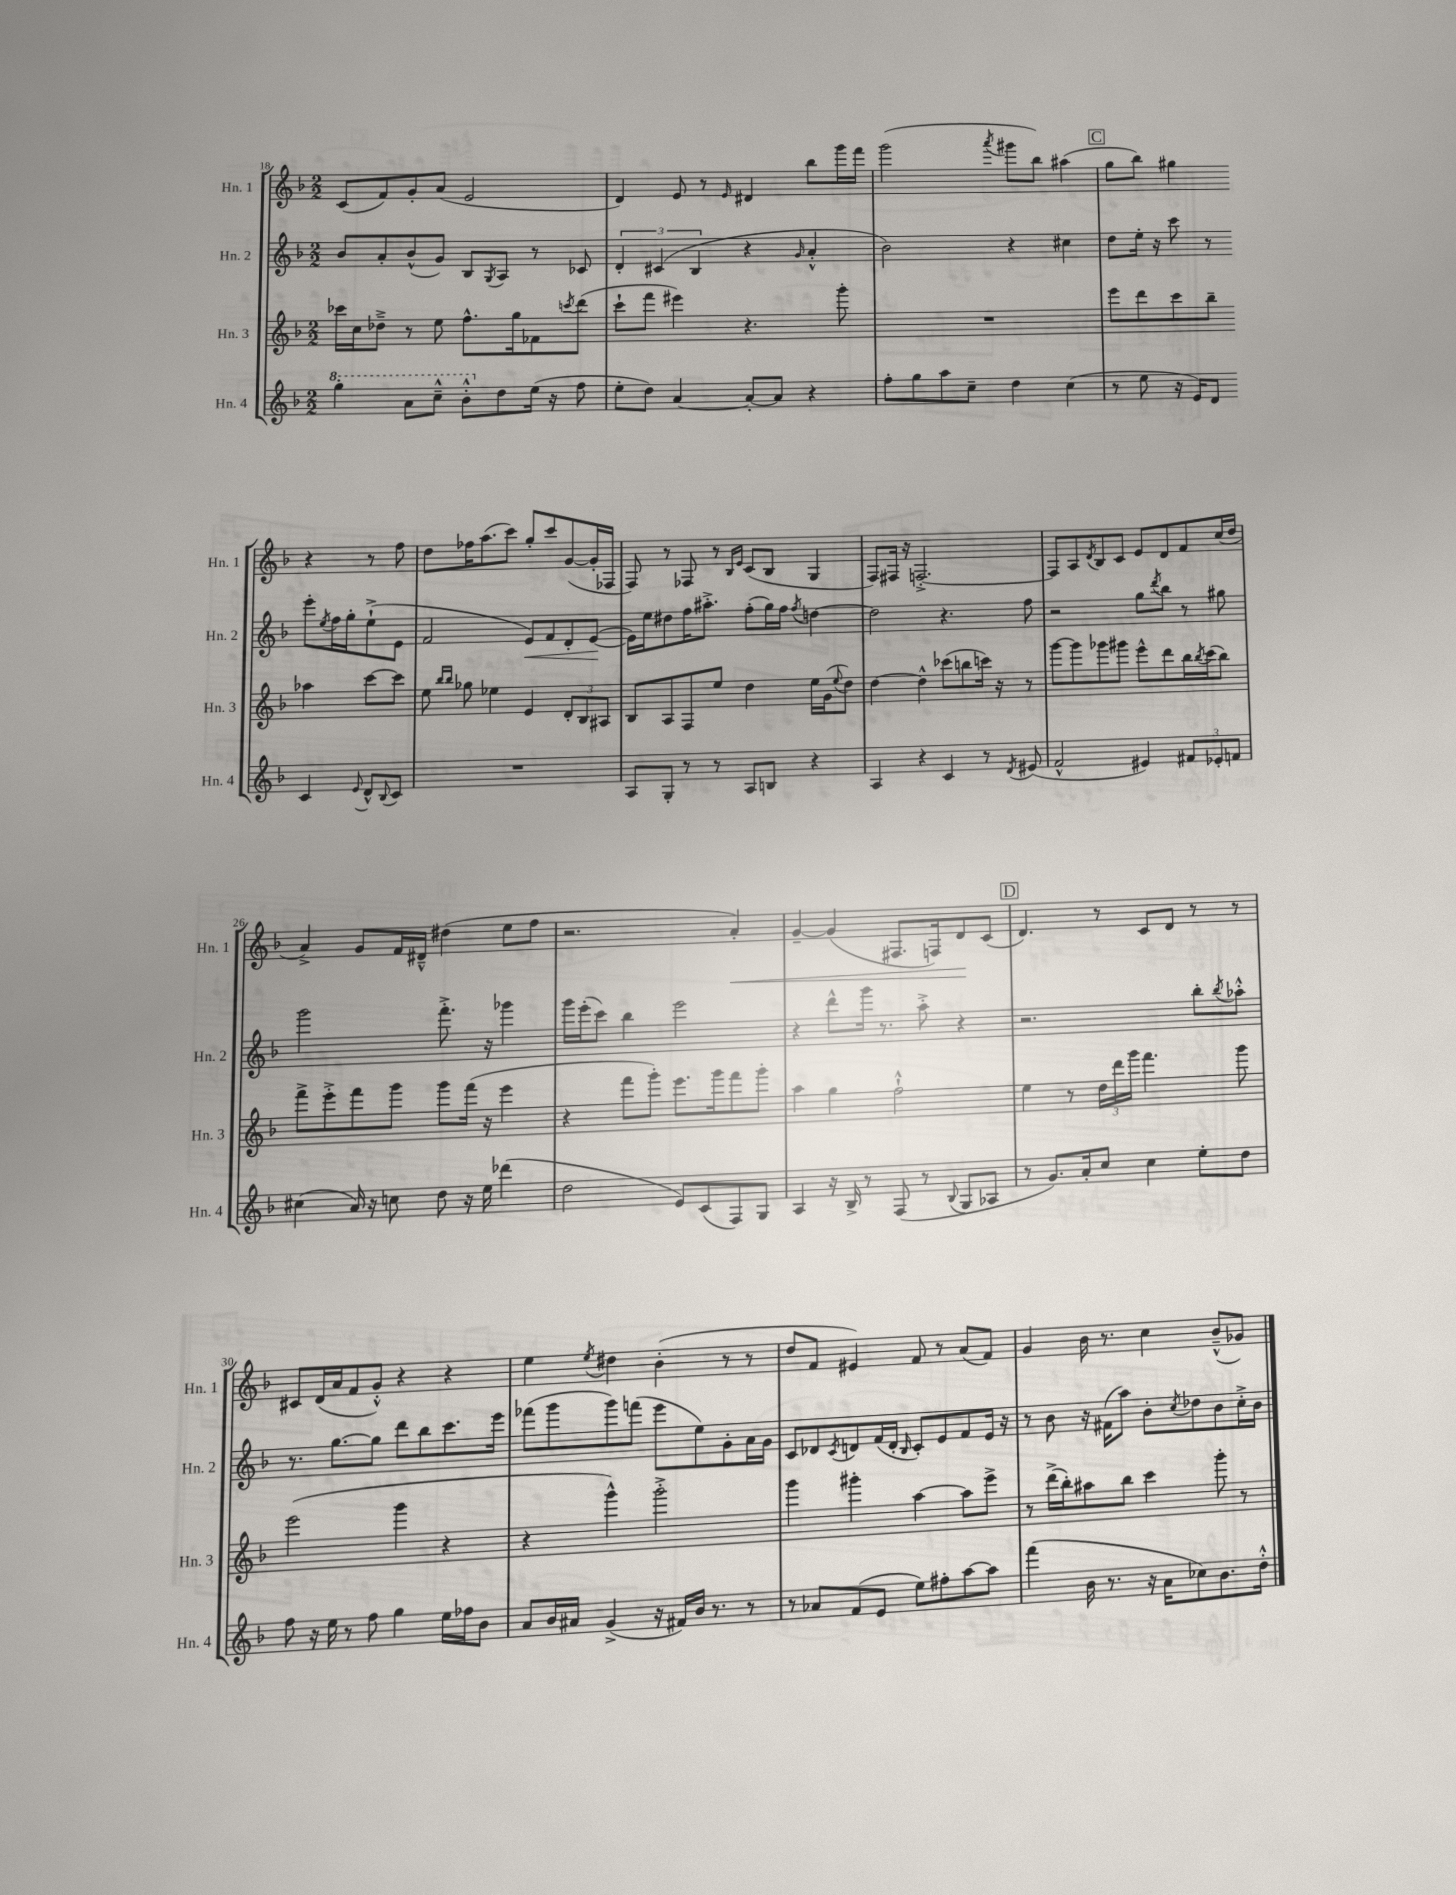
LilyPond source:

<<
\new StaffGroup <<
\new Staff = "s0" \with { instrumentName = "Hn. 1" shortInstrumentName = "Hn. 1" } {
    \clef treble \key f \major \numericTimeSignature \time 2/2
    c'8( f'8) g'8-. a'8( e'2 |
    d'4) e'8 r8 \grace { e'16 } dis'4 bes''8 g'''16 f'''16 |
    g'''2( \acciaccatura { a'''8 } gis'''8 bes''8) ais''4( |
    \mark \markup { \box "C" } g''8 bes''8) gis''4 r4 r8 f''8 |
    d''8 fes''16 a''8.( c'''8) g''8-. c'''8 g'8~( g'16-. fes16 |
    f8) r8 fes8 r8 \grace { bes16 e'16 } c'8( bes8 g4 |
    f8) fis16 r16 f2.~-.-> |
    f8 a8 \acciaccatura { d'8 } bes8 c'8 e'8 d'8 f'8 c''16( d''16 |
    a'4->) g'8 f'16 dis'16---^ dis''4( e''8 f''8 |
    r2. a'4-.\<) |
    g'4~-- g'4( fis8. f16) d'8\! c'8( |
    \mark \markup { \box "D" } d'4.) r8 c'8 d'8 r8 r8 |
    cis'8 d'16( a'16 f'8 g'8-.-^) r4 r4 |
    e''4 \acciaccatura { e''8 } dis''4 bes'4-.( r8 r8 |
    d''8 f'8 eis'4) f'8 r8 a'8( f'8) |
    g'4 bes'16 r8. c''4 bes'8---^( ges'8) \bar "|." |
}
\new Staff = "s1" \with { instrumentName = "Hn. 2" shortInstrumentName = "Hn. 2" } {
    \clef treble \key f \major \numericTimeSignature \time 2/2
    bes'8 a'8-. bes'8-^( g'8) bes8 \acciaccatura { g8 } a8 r8 ces'8 |
    \tuplet 3/2 { d'4-. cis'4( bes4 } r4 \grace { g'16 } a'4-.-^ |
    bes'2) r4 cis''4 |
    \mark \markup { \box "C" } d''8 e''16-. r16 c'''8 r8 e'''8-. \acciaccatura { e''8 } f''16 g''16-. e''8-!->( e'8 |
    f'2 e'8\<) f'8 d'8-. e'8~\!( |
    e'16) e''16 dis''8 f''16 ais''8.-.-> f''8-.( g''16) f''16 \acciaccatura { f''8 } d''4~ |
    d''2 r4. f''8 |
    r2 g''8 \acciaccatura { d'''8 } bes''8 r8 gis''8 |
    g'''2 f'''8.-.-> r16 ges'''4 |
    g'''16 e'''16-.( c'''8) bes''4 e'''2 |
    r4 d'''8-^ g'''16 r8. a''8-.-> r4 |
    \mark \markup { \box "D" } r2. bes''8-. \acciaccatura { bes''8 } aes''8-.-^ |
    r8. g''8.~ g''8 d'''8 bes''8 c'''8. e'''16 |
    fes'''8( g'''8 g'''8) f'''8( e'''8 e''8) g'8-. a'16 g'16 |
    c'8 des'8 \acciaccatura { c'8 } d'8 f'16( d'16-. \grace { bes16 } c'8-.) e'8 f'8 e'16 r16 |
    r8 bes'8 r16 fis'16( a''8) bes'8-. \acciaccatura { c''8 } des''8 bes'8 c''16-.-> bes'16 \bar "|." |
}
\new Staff = "s2" \with { instrumentName = "Hn. 3" shortInstrumentName = "Hn. 3" } {
    \clef treble \key f \major \numericTimeSignature \time 2/2
    ces'''16 c''16 des''8---> r8 e''8 f''8.-^ g''16 fes'8 \acciaccatura { c'''8 } d'''8( |
    c'''8-! f'''8 eis'''4) r4. g'''8-. |
    R1 |
    \mark \markup { \box "C" } e'''8 d'''8 c'''8 bes''8-- aes''4 c'''8~ c'''8 |
    e''8 \grace { bes''16 bes''16 } ges''8 ees''4 e'4 \tuplet 3/2 { d'8-. bes8 ais8 } |
    bes8 a8 f8 e''8 d''4 e''16 g'16( \appoggiatura { e''8 } d''8) |
    d''4~ d''4-^ ces'''8( b''8 c'''16) r16 r8 |
    g'''8~ g'''8 ges'''8 gis'''8 e'''8-^ d'''8 bes''16 \acciaccatura { bes''8 } c'''16( bes''8) |
    f'''8-> e'''8-.-> f'''8 g'''8 g'''8 f'''16( r16 e'''4 |
    r4 f'''8 g'''8-.) e'''8. g'''16 f'''8 g'''8-. |
    a''4 g''4 f''2-!-^ |
    \mark \markup { \box "D" } e''4 r8 \tuplet 3/2 { d''16 d'''16 g'''16 } f'''4. g'''8 |
    e'''2( g'''4 r4 |
    r4 g'''4-^) g'''2-.-> |
    g'''4 gis'''4-. a''4~ a''8 e'''8-> |
    r8 d'''16->( bes''16-.) ais''8 bes''8 c'''4 g'''8-. r8 \bar "|." |
}
\new Staff = "s3" \with { instrumentName = "Hn. 4" shortInstrumentName = "Hn. 4" } {
    \clef treble \key f \major \numericTimeSignature \time 2/2
    \ottava #1 g'''4-. a''8 c'''8---^ bes''8-.-^ \ottava #0 d''8 e''16( r16 f''8 |
    e''8-. d''8) a'4~ a'8~-. a'8 r4 |
    f''8-. g''8 a''8 c''8-- d''4 c''4( |
    \mark \markup { \box "C" } r8 e''8 r16 e'16) d'8 c'4 \appoggiatura { e'8 } d'8-^ \appoggiatura { bes8 } c'8 |
    R1 |
    a8 g8-. r8 r8 a8 b8 r4 |
    a4 r4 c'4 r8 \acciaccatura { d'8 } eis'8( |
    f'2-^ eis'4) \tuplet 3/2 { fis'8 ees'8-. f'8 } |
    cis''4( a'16) r16 c''8 d''8 r16 e''16 des'''4( |
    d''2 e'8) c'8( f8) g8 |
    a4 r16 bes16-> r8 f8( r8 \appoggiatura { bes8 } g8 aes8 |
    \mark \markup { \box "D" } r8 g'8.) a'16-. c''8 c''4 e''8-. d''8 |
    f''8 r16 e''16 r8 f''8 g''4 e''16 fes''16 bes'8 |
    a'8 bes'16 ais'16 g'4->( r16 fis'16) bes'16 r8. r8 |
    r8 aes'8 f'8( e'8 e''8) fis''8-. a''8~ a''8 |
    f'''4( bes'16 r8. r16 a'16 ces''8) bes'8. d''16-.-^ \bar "|." |
}
>>
>>
\layout { \context { \Score currentBarNumber = #18 } }
